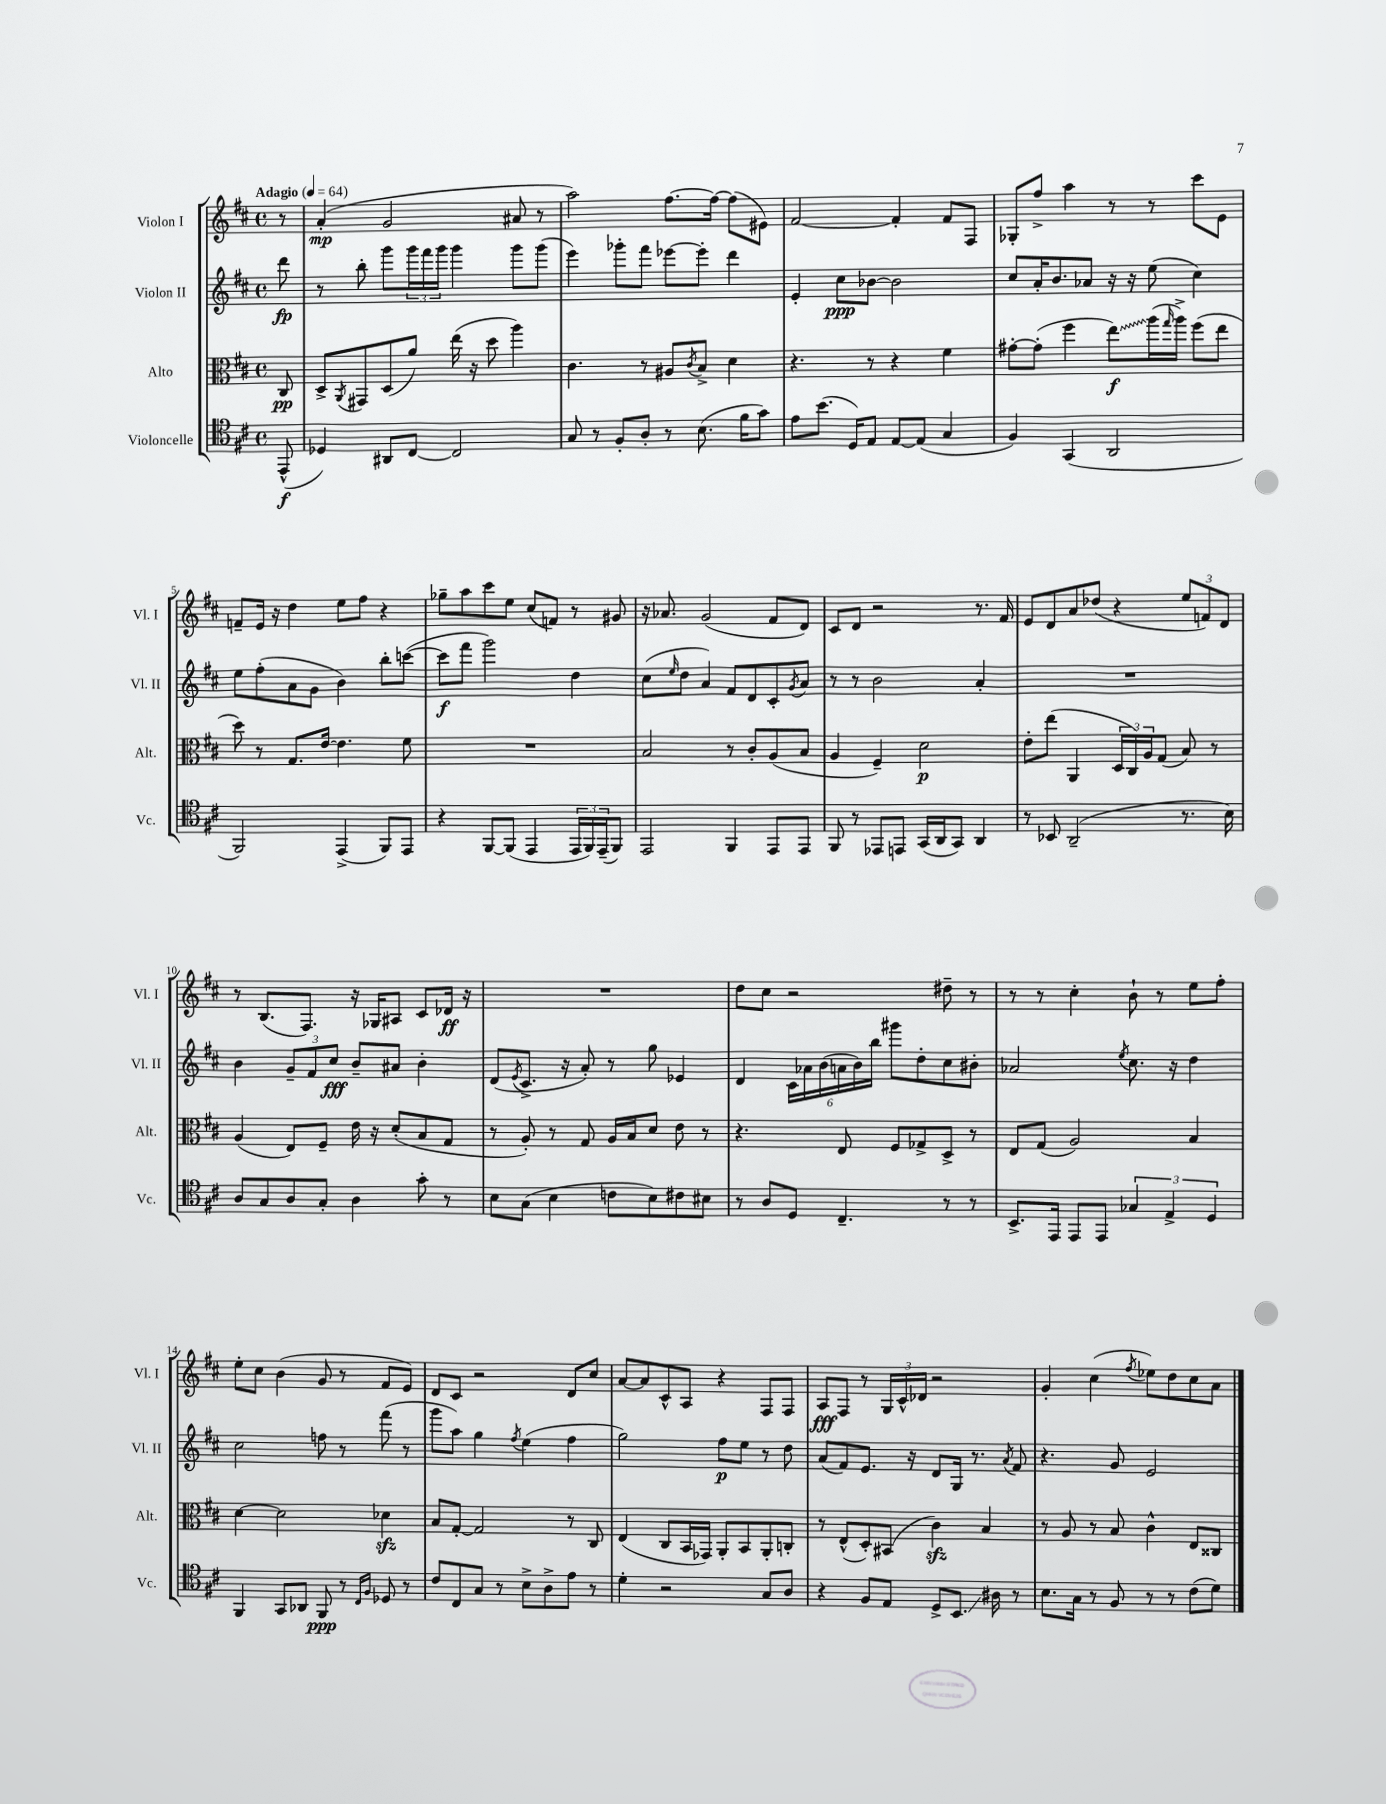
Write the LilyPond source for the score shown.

<<
\new StaffGroup <<
\new Staff = "s0" \with { instrumentName = "Violon I" shortInstrumentName = "Vl. I" } {
    \clef treble \key d \major \defaultTimeSignature \time 4/4 \partial 8 \tempo "Adagio" 4 = 64
    r8 |
    a'4-.\mp( g'2 ais'8 r8 |
    a''2) fis''8.~ fis''16~ fis''8( eis'8) |
    fis'2~ fis'4-. fis'8 fis8 |
    ges8-. fis''8-> a''4 r8 r8 cis'''8 e'8 |
    f'8-- e'16 r16 d''4 e''8 fis''8 r4 |
    ges''8-- a''8 cis'''8 e''8 cis''8( f'8) r8 gis'8 |
    r16 aes'8. g'2( fis'8 d'8) |
    cis'8 d'8 r2 r8. fis'16 |
    e'8 d'8 a'8 des''8( r4 \tuplet 3/2 { e''8 f'8) d'8 } |
    r8 b8.( fis8.) r16 ges16 ais8 cis'8 des'16\ff r16 |
    R1 |
    d''8 cis''8 r2 dis''8-- r8 |
    r8 r8 cis''4-. b'8-! r8 e''8 fis''8-. |
    e''8-. cis''8 b'4( g'8 r8 fis'8 e'8) |
    d'8 cis'8 r2 d'8 cis''8 |
    a'8~ a'8 cis'8-^ a8 r4 fis8 fis8 |
    a8\fff fis8 r8 \tuplet 3/2 { g16 cis'16-^ des'16 } r2 |
    g'4-. cis''4( \acciaccatura { fis''8 } ees''8) d''8 cis''8 a'8 \bar "|." |
}
\new Staff = "s1" \with { instrumentName = "Violon II" shortInstrumentName = "Vl. II" } {
    \clef treble \key d \major \defaultTimeSignature \time 4/4 \partial 8
    d'''8\fp |
    r8 b''8-. g'''8 \tuplet 3/2 { g'''16 fis'''16 g'''16 } g'''4 g'''8 g'''8( |
    e'''4) ges'''8-. fis'''8 ees'''8~ ees'''8-. d'''4 |
    e'4-. cis''8\ppp bes'8~ bes'2 |
    cis''8 a'16-. b'8. aes'8 r16 r16 e''8( cis''4) |
    e''8 fis''8-.( a'8 g'8 b'4) b''8-. c'''8~( |
    c'''8\f fis'''8 g'''2) d''4 |
    cis''8( \grace { e''16 } d''8 a'4) fis'8 d'8 cis'8-. \acciaccatura { g'8 } a'8 |
    r8 r8 b'2 a'4-. |
    R1 |
    b'4 \tuplet 3/2 { g'8-- fis'8 cis''8\fff } b'8-- ais'8 b'4-. |
    d'8( \acciaccatura { e'8 } cis'8.-> r16 a'8-.) r8 g''8 ees'4 |
    d'4 \tuplet 6/4 { cis'16 aes'16 b'16( a'16 b'16) b''16 } gis'''8 d''8-. cis''8 bis'8-. |
    aes'2 \acciaccatura { e''8 } cis''8. r16 d''4 |
    cis''2 f''8 r8 fis'''8( r8 |
    g'''8 a''8) g''4 \acciaccatura { fis''8 } e''4( fis''4 |
    g''2) fis''8\p e''8 r8 d''8 |
    a'8( fis'8) e'8. r16 d'8 g16 r8. \acciaccatura { a'8 } fis'8 |
    r4. g'8 e'2 \bar "|." |
}
\new Staff = "s2" \with { instrumentName = "Alto" shortInstrumentName = "Alt." } {
    \clef alto \key d \major \defaultTimeSignature \time 4/4 \partial 8
    cis8\pp |
    d8-> \acciaccatura { a,8 } gis,8 d8( a'8) e''16( r16 d''8 a''4) |
    cis'4. r8 ais8 \acciaccatura { cis'8 } b8-> d'4 |
    r4. r8 r4 fis'4 |
    gis'8~-. gis'8-.( fis''4 \once \override Glissando.style = #'zigzag e''8\glissando\f) a''16( \grace { g''16 } a''16->) fis''8( e''8 |
    d''8) r8 g8. e'16~ e'4. fis'8 |
    R1 |
    b2 r8 cis'8-. a8( b8 |
    a4 fis4--) d'2\p |
    e'8-. e''8( a,4 \tuplet 3/2 { d16 cis16) a16 } g8( b8) r8 |
    a4( e8) fis8-- e'16 r16 d'8-.( b8 g8 |
    r8 a8-.) r8 g8 a16 b16 d'8 e'8 r8 |
    r4. e8 fis8 ges8-> d8-> r8 |
    e8 g8( a2) b4 |
    d'4~ d'2 des'4\sfz |
    b8 g8~-. g2 r8 cis8 |
    e4( cis8 b,16 ges,16) a,8-. b,8 a,8-. c8-. |
    r8 e8-^( d8-.) bis,8( cis'4\sfz) b4 |
    r8 a8 r8 b8 cis'4-^ e8 cisis8 \bar "|." |
}
\new Staff = "s3" \with { instrumentName = "Violoncelle" shortInstrumentName = "Vc." } {
    \clef tenor \key d \major \defaultTimeSignature \time 4/4 \partial 8
    e,8-^\f( |
    des4) ais,8 cis8~ cis2 |
    g8 r8 fis8-. a8-. r8 b8.( fis'16 g'8) |
    e'8 b'8.( d16) e8 e8~ e8( g4 |
    fis4) g,4( a,2 |
    fis,2) e,4->( fis,8) e,8 |
    r4 fis,8~ fis,8( e,4 \tuplet 3/2 { e,16 fis,16) e,16--( } fis,8) |
    e,2 fis,4 e,8 e,8 |
    fis,8 r8 ees,8 e,8 g,16( a,16 g,8) a,4 |
    r8 bes,8 a,2--( r8. b16) |
    a8 g8 a8 g8-. a4 g'8-. r8 |
    b8 g8( b4 c'8 b8) cis'8 bis8 |
    r8 a8 d8 cis4.-- r8 r8 |
    b,8.-> e,16 e,8 e,8 \tuplet 3/2 { ges4 e4-> d4 } |
    fis,4 g,8 aes,8 fis,8\ppp r8 \grace { cis16 fis16 } des8 r8 |
    cis'8 cis8 g8 r8 b8-> a8-> e'8 r8 |
    d'4-. r2 g8 a8 |
    r4 fis8 e8 d8-> b,8.\glissando ais16 r8 |
    b8. g16 r8 fis8 r8 r8 cis'8( d'8) \bar "|." |
}
>>
>>
